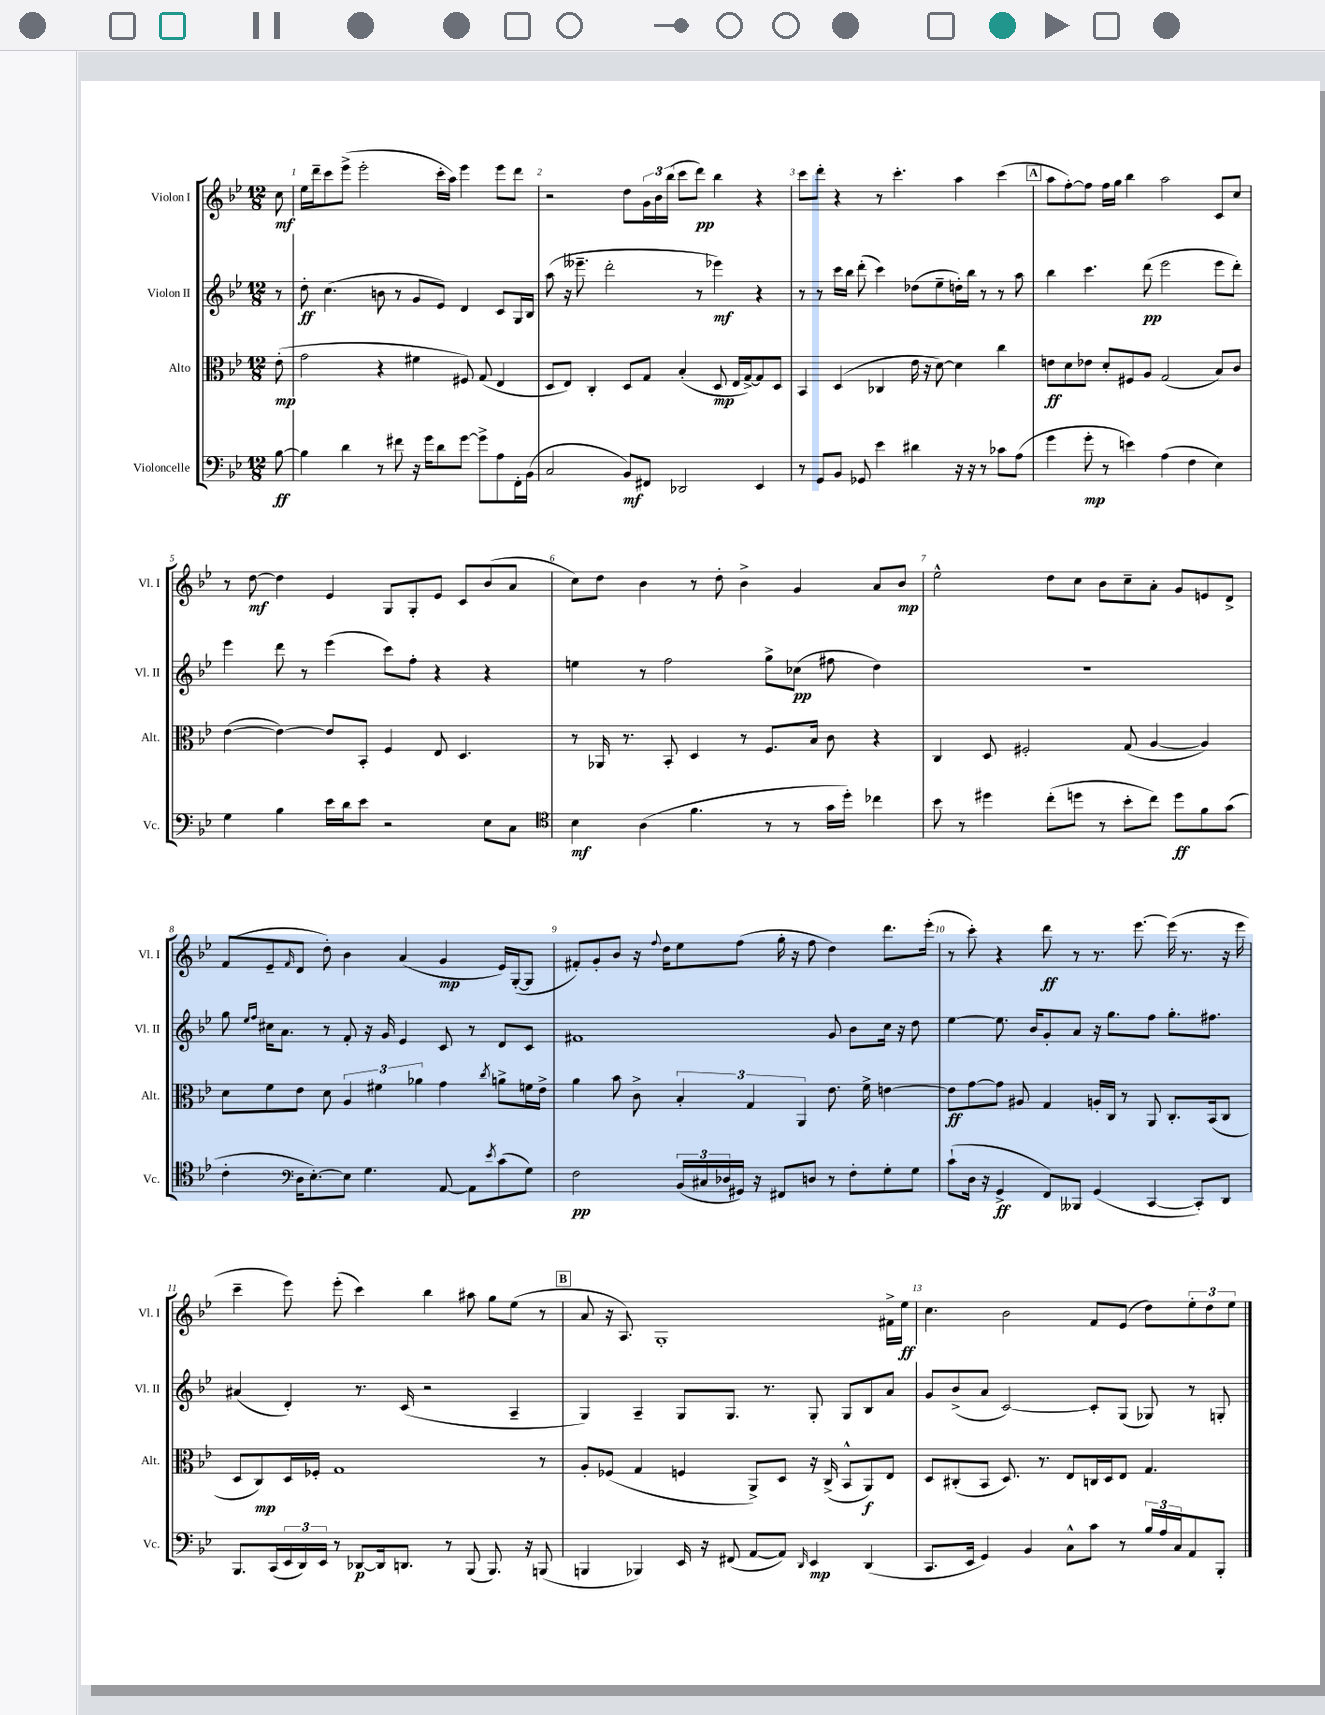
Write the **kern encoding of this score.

**kern	**dynam	**kern	**dynam	**kern	**dynam	**kern	**dynam
*part4	*part4	*part3	*part3	*part2	*part2	*part1	*part1
*staff4	*staff4	*staff3	*staff3	*staff2	*staff2	*staff1	*staff1
*I"Violoncelle	*	*I"Alto	*	*I"Violon II	*	*I"Violon I	*
*I'Vc.	*	*I'Alt.	*	*I'Vl. II	*	*I'Vl. I	*
*clefF4	*	*clefC3	*	*clefG2	*	*clefG2	*
*k[b-e-]	*	*k[b-e-]	*	*k[b-e-]	*	*k[b-e-]	*
*M12/8	*	*M12/8	*	*M12/8	*	*M12/8	*
=	=	=	=	=	=	=	=
[8B-\	ff	(8e-'\	mp	8r	.	8cc\	mf
=1	=1	=1	=1	=1	=1	=1	=1
4B-\]	.	2g\	.	8dd'\	ff	16ee-\LL	.
.	.	.	.	.	.	16ddd~\J	.
.	.	.	.	(4.cc\	.	8ccc\	.
4d\	.	.	.	.	.	(8eee-^\J	.
.	.	.	.	.	.	2eee-'\	.
8r	.	4r	.	8bn\	.	.	.
8f#X\	.	.	.	8r	.	.	.
16r	.	4f#X\	.	8g/L	.	.	.
16g\KL	.	.	.	.	.	.	.
8d\	.	.	.	8e-/J)	.	16ccc'\LL	.
.	.	.	.	.	.	16aa\JJ)	.
[8g\J	.	8F#X/)	.	4d/	.	4eee-\	.
8g^\L]	.	(8G/	.	.	.	.	.
8A\	.	4E-/	.	8c/L	.	8eee-\L	.
16FF'\L	.	.	.	16G/L	.	8ddd\J	.
(16BB-\JJ	.	.	.	16B-/JJ	.	.	.
=2	=2	=2	=2	=2	=2	=2	=2
2C/	.	8D/L	.	(8aa\	.	2r	.
.	.	8E-/J)	.	16r	.	.	.
.	.	.	.	8.eee--X~\	.	.	.
.	.	4C'/	.	.	.	.	.
.	.	.	.	2ddd'\	.	.	.
8BB-/L)	mf	8D/L	.	.	.	8dd\L	.
8FF#X/J	.	8G/J	.	.	.	24g\L	.
.	.	.	.	.	.	24b-\	.
.	.	.	.	.	.	(24bb-\JJ	.
2DD-X/	.	(4B-'/	.	.	.	8ccc\L	.
.	.	.	.	8r	.	8ddd\J)	pp
.	.	8D/	mp	4eee-X\)	mf	4bb-\	.
.	.	16E-/LL	.	.	.	.	.
.	.	[16G^/J)	.	.	.	.	.
4EE-/	.	8G/]	.	4r	.	4r	.
.	.	8D/J	.	.	.	.	.
=3	=3	=3	=3	=3	=3	=3	=3
8r	.	4BB-/	.	8r	.	8ccc\L	.
8GG/L	.	.	.	8r	.	8ddd'\J	.
8BB-/J	.	(4D/	.	16ccc\LL	.	4r	.
.	.	.	.	16bb-\JJ	.	.	.
8GG-X/	.	.	.	(8ddd'\	.	.	.
4e-\	.	4C-X/	.	4ccc\)	.	8r	.
.	.	.	.	.	.	4.ccc'\	.
4d#X\	.	16e-\	.	(8dd-X\L	.	.	.
.	.	16r	.	.	.	.	.
.	.	[8d\)	.	8ee-~\	.	.	.
16r	.	4d\]	.	16ddn'\L)	.	4aa\	.
16r	.	.	.	16bb-\JJ	.	.	.
8r	.	.	.	8r	.	.	.
8c-X\L	.	4cc\	.	8r	.	(4ccc\	.
(8A\J	.	.	.	8aa\	.	.	.
!!LO:REH:place=s1:t=A
=4	=4	=4	=4	=4	=4	=4	=4
4g\	.	8en\L	ff	4bb-\	.	8aa\L	.
.	.	8d\	.	.	.	[8ff'\)	.
8g'\	mp	8e-X\J	.	4.ccc\	.	8ff\J]	.
8r	.	8d'/L	.	.	.	16ff\LL	.
.	.	.	.	.	.	16gg\JJ	.
4en\)	.	8F#X/	.	.	.	4bb-\	.
.	.	8A/J	.	(8ddd\	pp	.	.
(4A\	.	(2G/	.	2eee-\	.	2aa\	.
4F\	.	.	.	.	.	.	.
4E-\)	.	8B-/L)	.	8eee-\L	.	8c/L	.
.	.	8c/J	.	8ddd'\J)	.	8cc/J	.
!!LO:LB:g=z
=5	=5	=5	=5	=5	=5	=5	=5
4G\	.	([4e-\	.	4eee-\	.	8r	.
.	.	.	.	.	.	[8dd\	mf
4B-\	.	4e-\_)	.	8ddd\	.	4dd\]	.
.	.	.	.	8r	.	.	.
16e-\LL	.	8e-/L]	.	(4eee-\	.	4e-/	.
16d\J	.	.	.	.	.	.	.
8e-\J	.	8BB-'/J	.	.	.	.	.
2r	.	4F/	.	8ccc\L)	.	8G/L	.
.	.	.	.	8ff'\J	.	8G'/	.
.	.	8E-/	.	4r	.	8e-/J	.
.	.	4.D/	.	.	.	8c/L	.
8E-\L	.	.	.	4r	.	(8b-/	.
8C\J	.	.	.	.	.	8a/J	.
=6	=6	=6	=6	=6	=6	=6	=6
*clefC4	*	*	*	*	*	*	*
4B-\	mf	8r	.	4een\	.	8cc\L)	.
.	.	16AA-X/	.	.	.	8dd\J	.
.	.	8.r	.	.	.	.	.
(4A\	.	.	.	8r	.	4b-\	.
.	.	8BB-'/	.	2ff\	.	.	.
4.f\	.	4D/	.	.	.	8r	.
.	.	.	.	.	.	8dd'\	.
.	.	8r	.	.	.	4b-^\	.
8r	.	8.F/L	.	8gg^\L	.	.	.
8r	.	.	.	(8cc-X\J	pp	4g/	.
.	.	16B-/Jk	.	.	.	.	.
16g\LL	.	8c\	.	8ff#X\	.	.	.
16dd'\JJ)	.	.	.	.	.	.	.
4cc-X\	.	4r	.	4dd\)	.	8a/L	.
.	.	.	.	.	.	8b-/J	mp
=7	=7	=7	=7	=7	=7	=7	=7
8b-\	.	4C/	.	1.r	.	2ee-^^\	.
8r	.	.	.	.	.	.	.
4dd#X\	.	8D/	.	.	.	.	.
.	.	2F#X'/	.	.	.	.	.
(8cc'\L	.	.	.	.	.	8dd\L	.
8ddn\J	.	.	.	.	.	8cc\J	.
8r	.	.	.	.	.	8b-\L	.
8b-'\L	.	(8G/	.	.	.	8cc~\	.
8cc\J)	.	[4A/	.	.	.	8a'\J	.
8dd\L	ff	.	.	.	.	8g/L	.
8f\	.	4A/])	.	.	.	8en/	.
(8g\J	.	.	.	.	.	8d^/J	.
!!LO:LB:g=z
=8	=8	=8	=8	=8	=8	=8	=8
4c'\	.	8d\L	.	8gg\	.	(8f/L	.
.	.	.	.	16qqee-/LL	.	.	.
.	.	.	.	16qqff/JJ	.	.	.
.	.	8f\	.	16cc#X\KL	.	8e-~/	.
.	.	.	.	8.a\J	.	.	.
*clefF4	*	*	*	*	*	*	*
.	.	.	.	.	.	16qqf/	.
16D\KL	.	8e-\J	.	.	.	8d/J	.
[8.E-'\)	.	.	.	.	.	.	.
.	.	8d\	.	8r	.	8dd'\)	.
8E-\J]	.	6A/	.	8f'/	.	4b-\	.
4.G\	.	.	.	16r	.	.	.
.	.	6f#X\	.	.	.	.	.
.	.	.	.	16g/	.	.	.
.	.	.	.	4e-/	.	(4a/	.
.	.	6a-X\	.	.	.	.	.
[8AA/	.	4g\	.	8c/	.	4g/	mp
8AA\L]	.	.	.	8r	.	.	.
8qe-/	.	8qcc/	.	.	.	.	.
(8c\	.	8an^\L	.	8d/L	.	16e-/LL)	.
.	.	.	.	.	.	([16G'/J	.
8G\J)	.	16fn\L	.	8c/J	.	8G/J]	.
.	.	16e-^\JJ	.	.	.	.	.
=9	=9	=9	=9	=9	=9	=9	=9
2F\	pp	4a\	.	1f#X	.	8f#X'/L)	.
.	.	.	.	.	.	8g'/	.
.	.	8b-\	.	.	.	8b-/J	.
.	.	8c^\	.	.	.	16r	.
.	.	.	.	.	.	8qqff/	.
.	.	.	.	.	.	16dd\KL	.
(24BB-/LL	.	6B-'/	.	.	.	8ee-\	.
24C#X/	.	.	.	.	.	.	.
24D-X/	.	.	.	.	.	.	.
16GG#X/JJ)	.	.	.	.	.	(8ff\J	.
.	.	6G/	.	.	.	.	.
16r	.	.	.	.	.	.	.
8FF#X/L	.	.	.	.	.	16gg'\	.
.	.	.	.	.	.	16r	.
.	.	6AA/	.	.	.	.	.
8Dn/J	.	.	.	.	.	8ff\	.
8r	.	8.e-\	.	8g/	.	4dd\)	.
8F'\L	.	.	.	8b-\L	.	.	.
.	.	16f^\	.	.	.	.	.
8G'\	.	[4en\	.	16cc\Jk	.	8.ddd\L	.
.	.	.	.	16r	.	.	.
8G\J	.	.	.	8dd\	.	.	.
.	.	.	.	.	.	(16eee-'\Jk	.
=10	=10	=10	=10	=10	=10	=10	=10
(8c`\L	.	8e\L]	ff	[4ee-\	.	8r	.
16D\Jk	.	[8g\	.	.	.	8ccc'\)	.
16r	.	.	.	.	.	.	.
4GG^/	ff	8g\J]	.	8.ee-\]	.	4r	.
.	.	8A#X/	.	.	.	.	.
.	.	.	.	16b-/KL	.	.	.
8FF/L)	.	4G/	.	8g'/	.	8ddd\	ff
8BBB--X/J	.	.	.	8a/J	.	8r	.
(4GG/	.	16An'/LL	.	16r	.	8.r	.
.	.	16C/JJ	.	8.gg\L	.	.	.
.	.	8r	.	.	.	.	.
.	.	.	.	.	.	[8.eee-\	.
[4CC/	.	8AA/	.	8ff\J	.	.	.
.	.	8.C'/L	.	8.gg'\L	.	(16eee-\]	.
.	.	.	.	.	.	8.r	.
8CC'/L])	.	.	.	.	.	.	.
.	.	(16BB-/k	.	8.ff#X\J	.	.	.
8DD/J	.	8C/J	.	.	.	16r	.
.	.	.	.	.	.	16eee-\	.
!!LO:LB:g=z
=11	=11	=11	=11	=11	=11	=11	=11
8.BBB-/L	.	8D/L	.	(4a#X/	.	4ccc~\	.
.	.	8C/)	mp	.	.	.	.
(16CC/L	.	.	.	.	.	.	.
24EE-/	.	16D/L	.	4d'/)	.	8eee-\)	.
24DD/)	.	.	.	.	.	.	.
.	.	16F-X'/JJ	.	.	.	.	.
24EE-/JJ	.	.	.	.	.	.	.
8r	.	1G	.	.	.	(8eee-'\	.
[8DD-X/L	p	.	.	8.r	.	4ccc\)	.
16DD-/k]	.	.	.	.	.	.	.
8.DDn/J	.	.	.	(16c/	.	.	.
.	.	.	.	2r	.	4bb-\	.
8r	.	.	.	.	.	.	.
(8BBB-/	.	.	.	.	.	8aa#X\	.
8.BBB-/)	.	.	.	.	.	8gg\L	.
.	.	.	.	4A~/	.	(8ee-\J	.
16r	.	.	.	.	.	.	.
(8BBBn/	.	8r	.	.	.	8r	.
!!LO:REH:place=s1:t=B
=12	=12	=12	=12	=12	=12	=12	=12
4BBBn/	.	8A'/L	.	4G/)	.	8a/	.
.	.	(8F-X/J	.	.	.	16r	.
.	.	.	.	.	.	8.A/)	.
4BBB-X/)	.	4G/	.	4A~/	.	.	.
.	.	.	.	.	.	1G'	.
16EE-/	.	4Fn/	.	8G/L	.	.	.
16r	.	.	.	.	.	.	.
(8FF#X/	.	.	.	8.G/J	.	.	.
[8AA/L	.	8AA^/L)	.	.	.	.	.
.	.	.	.	8.r	.	.	.
8AA/J])	.	8D/J	.	.	.	.	.
16qqDD/	.	.	.	.	.	.	.
4EE-/	mp	16r	.	8G'/	.	.	.
.	.	(16C^/	.	.	.	.	.
.	.	8BB-^^/L	.	8G/L	.	.	.
(4DD/	.	8AA/)	f	8B-/	.	.	.
.	.	8E-/J	.	8a/J	.	16f#X^\LL	.
.	.	.	.	.	.	16ee-\JJ	ff
=13	=13	=13	=13	=13	=13	=13	=13
8.CC/L	.	8D/L	.	8g/L	.	4.cc\	.
.	.	(8C#X'/	.	(8b-^/	.	.	.
16EE-/Jk	.	.	.	.	.	.	.
4GG/)	.	8BB-/J	.	8a/J	.	.	.
.	.	8.D/)	.	[2c/)	.	2b-\	.
4BB-/	.	.	.	.	.	.	.
.	.	8.r	.	.	.	.	.
8C^^\L	.	8E-/L	.	.	.	.	.
8c\J	.	16Cn/L	.	8c'/L]	.	8f/L	.
.	.	16D/J	.	.	.	.	.
8r	.	8E-/J	.	(8G/J	.	(8e-/J	.
24B-/LL	.	4.G/	.	8G-X/)	.	8dd\L)	.
24A/	.	.	.	.	.	.	.
24C/J	.	.	.	.	.	.	.
8AA/	.	.	.	8r	.	12ee-'\	.
.	.	.	.	.	.	12dd\	.
8BBB-'/J	.	.	.	8Gn'/	.	.	.
.	.	.	.	.	.	12ee-\J	.
==	==	==	==	==	==	==	==
*-	*-	*-	*-	*-	*-	*-	*-
